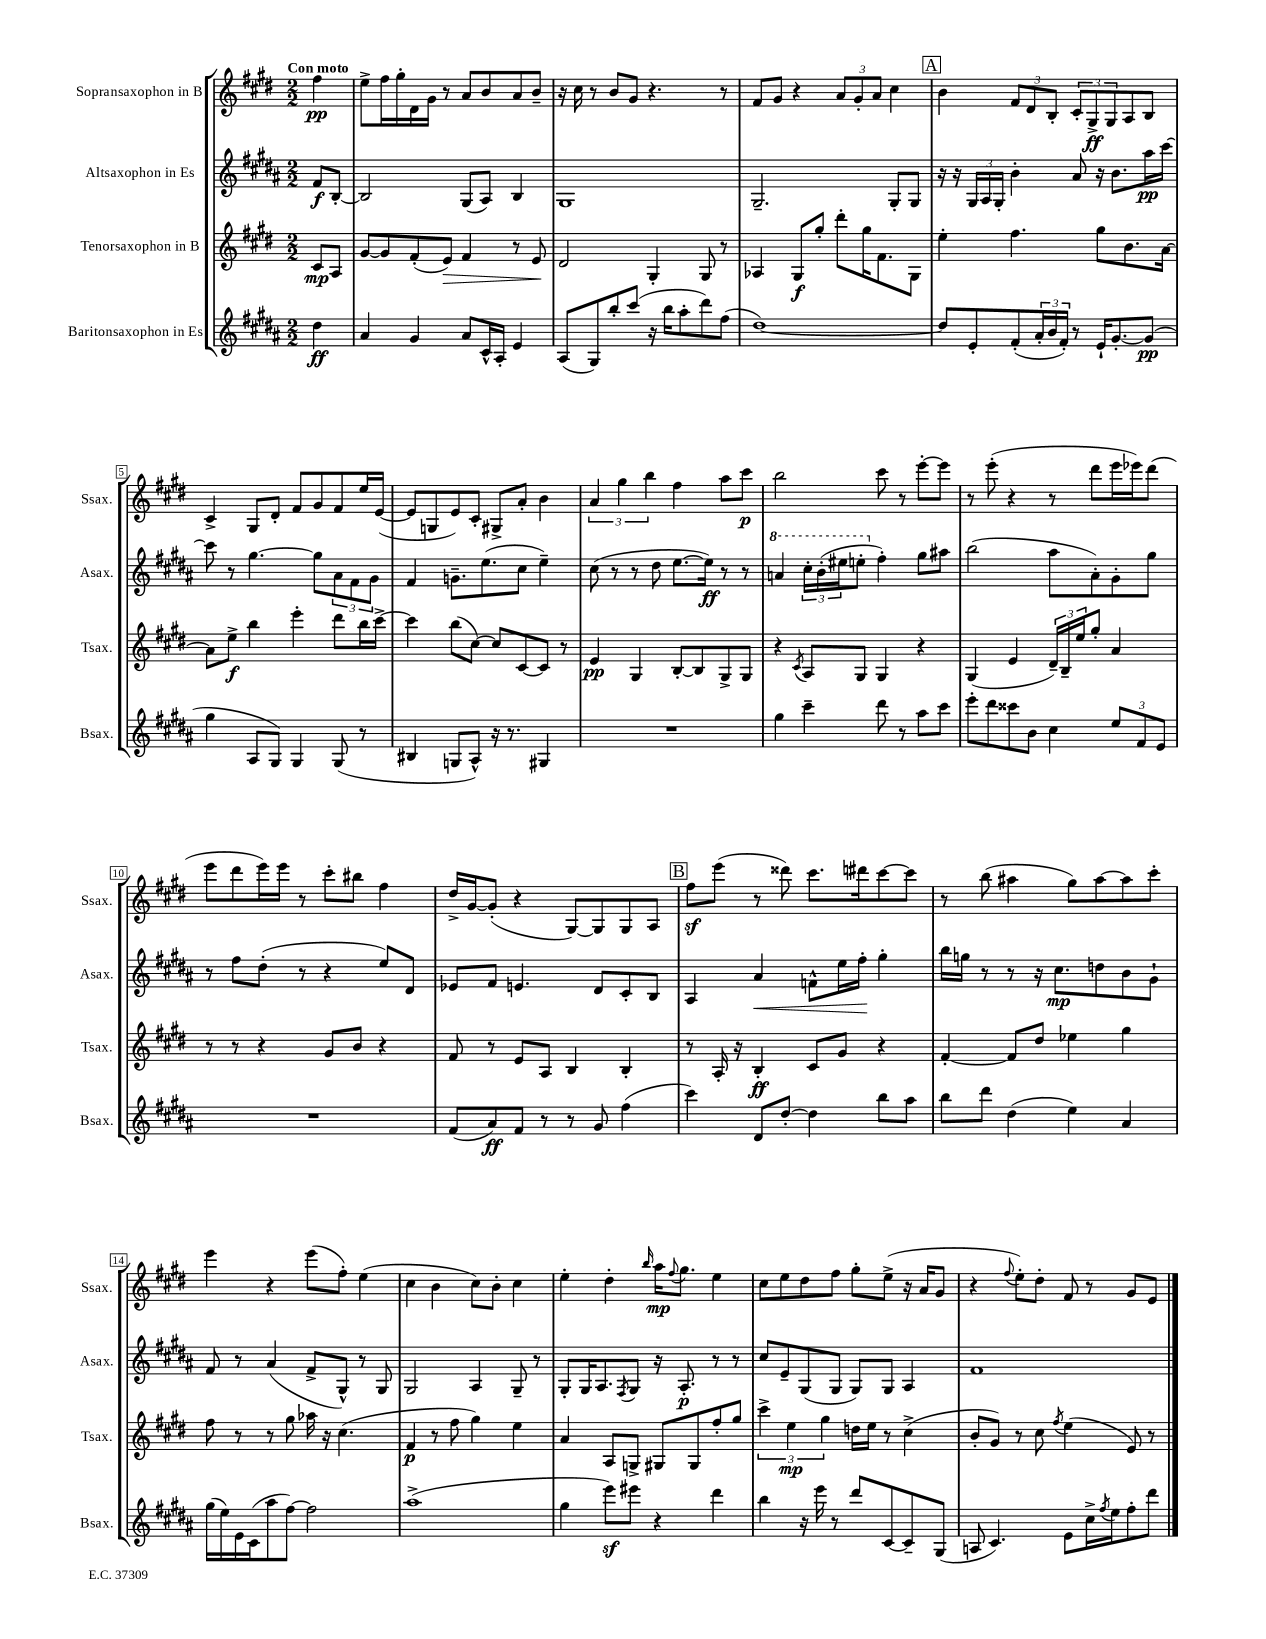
<<
\new StaffGroup <<
\new Staff = "s0" \with { instrumentName = "Sopransaxophon in B" shortInstrumentName = "Ssax." } {
    \clef treble \key e \major \numericTimeSignature \time 2/2 \partial 4 \tempo "Con moto"
    fis''4\pp |
    e''8-> fis''16 gis''16-. dis'16 gis'16 r8 a'8 b'8 a'8 b'8-- |
    r16 cis''16 r8 b'8 gis'8 r4. r8 |
    fis'8 gis'8 r4 \tuplet 3/2 { a'8 gis'8-. a'8 } cis''4 |
    \mark \markup { \box "A" } b'4 \tuplet 3/2 { fis'8 dis'8 b8-. } \tuplet 3/2 { cis'8-. gis8->\ff gis8 } a8 b8 |
    cis'4-> gis8 dis'8-. fis'8 gis'8 fis'8 e''16 e'16~( |
    e'8 g8 e'8) cis'8-. gis8-> a'8-. b'4 |
    \tuplet 3/2 { a'4 gis''4 b''4 } fis''4 a''8 cis'''8\p |
    b''2 cis'''8 r8 e'''8~-. e'''8 |
    r8 e'''8-.( r4 r8 dis'''8 e'''16 ees'''16) dis'''8( |
    e'''8 dis'''8 e'''16) e'''16 r8 cis'''8-. bis''8 fis''4 |
    dis''16-> gis'16~ gis'8-.( r4 gis8~) gis8 gis8 a8 |
    \mark \markup { \box "B" } fis''8\sf e'''8( r8 disis'''8) cis'''8. dis'''16 cis'''8~ cis'''8 |
    r8 b''8( ais''4 gis''8) ais''8~ ais''8 cis'''8-. |
    e'''4 r4 e'''8( fis''8-.) e''4( |
    cis''4 b'4 cis''8) b'8-. cis''4 |
    e''4-. dis''4-. \grace { b''16 } a''16\mp \appoggiatura { fis''8 } gis''8. e''4 |
    cis''8 e''8 dis''8 fis''8 gis''8-. e''8->( r16 a'16 gis'8 |
    r4 \appoggiatura { fis''8 } e''8-.) dis''8-. fis'8 r8 gis'8 e'8 \bar "|." |
}
\new Staff = "s1" \with { instrumentName = "Altsaxophon in Es" shortInstrumentName = "Asax." } {
    \clef treble \key b \major \numericTimeSignature \time 2/2 \partial 4
    fis'8\f b8~-. |
    b2 gis8( ais8) b4 |
    gis1 |
    gis2.-- gis8-. gis8 |
    \mark \markup { \box "A" } r16 r16 \tuplet 3/2 { gis16 ais16 gis16-. } b'4-. ais'8 r16 b'8. ais''16\pp cis'''16~ |
    cis'''8 r8 gis''4.~ gis''8 \tuplet 3/2 { ais'8 fis'8 gis'8 } |
    fis'4 g'8.-- e''8.( cis''8 e''4--) |
    cis''8( r8 r8 dis''8 e''8.~ e''16\ff) r8 r8 |
    \ottava #1 a''4 \tuplet 3/2 { cis'''16-. b''16-.( eis'''16 } e'''8-. \ottava #0 fis''4-.) gis''8 ais''8 |
    b''2( ais''8 ais'8-.) gis'8-. gis''8 |
    r8 fis''8 dis''8-.( r8 r4 e''8) dis'8 |
    ees'8 fis'8 e'4. dis'8 cis'8-. b8 |
    \mark \markup { \box "B" } ais4 ais'4\< f'8-^ e''16 fis''16-.\! gis''4-. |
    b''16 g''16 r8 r8 r16 cis''8.\mp d''8 b'8 gis'8-! |
    fis'8 r8 ais'4( fis'8-> gis8-^) r8 gis8 |
    gis2 ais4 gis8-- r8 |
    gis8-. gis16 ais8. \acciaccatura { fis8 } gis8 r16 ais8.-.\p r8 r8 |
    cis''8 e'8-- gis8( gis8 gis8) gis8 ais4 |
    fis'1 \bar "|." |
}
\new Staff = "s2" \with { instrumentName = "Tenorsaxophon in B" shortInstrumentName = "Tsax." } {
    \clef treble \key e \major \numericTimeSignature \time 2/2 \partial 4
    cis'8\mp a8 |
    gis'8~ gis'8 fis'8-.( e'8\>) fis'4 r8 e'8\! |
    dis'2 gis4-. gis8 r8 |
    aes4 gis8\f gis''8-. dis'''8-. gis''16 fis'8. gis8 |
    \mark \markup { \box "A" } e''4-. fis''4. gis''8 b'8. a'16~ |
    a'8 e''8->\f b''4 e'''4-. dis'''8 b''16 cis'''16~-> |
    cis'''4 b''8( cis''8~) cis''8 cis'8~ cis'8 r8 |
    e'4\pp gis4 b8~-. b8 gis8-> gis8 |
    r4 \acciaccatura { cis'8 } a8 gis8 gis4 r4 |
    gis4( e'4 \tuplet 3/2 { dis'16--) b16-- e''16 } gis''8-. a'4 |
    r8 r8 r4 gis'8 b'8 r4 |
    fis'8 r8 e'8 a8 b4 b4-. |
    \mark \markup { \box "B" } r8 a16-. r16 b4-.\ff cis'8 gis'8 r4 |
    fis'4~-. fis'8 dis''8 ees''4 gis''4 |
    fis''8 r8 r8 gis''8 aes''16 r16 cis''4.( |
    fis'4\p r8 fis''8 gis''4) e''4 |
    a'4 a8 g8-> gis8 gis8 fis''8-. gis''8 |
    \tuplet 3/2 { cis'''4-> e''4\mp gis''4 } d''16 e''16 r8 cis''4->( |
    b'8-. gis'8) r8 cis''8 \acciaccatura { fis''8 } e''4( e'8) r8 \bar "|." |
}
\new Staff = "s3" \with { instrumentName = "Baritonsaxophon in Es" shortInstrumentName = "Bsax." } {
    \clef treble \key b \major \numericTimeSignature \time 2/2 \partial 4
    dis''4\ff |
    ais'4 gis'4 ais'8 cis'16-^ ais16-. e'4 |
    ais8( gis8) b''8-. cis'''8( r16 b''16 ais''8-. dis'''8) fis''8( |
    dis''1~) |
    \mark \markup { \box "A" } dis''8 e'8-. fis'8-.( \tuplet 3/2 { ais'16-. b'16 fis'16-.) } r8 e'16-! gis'8.~-. gis'8\pp( |
    gis''4 ais8 gis8) gis4 gis8( r8 |
    bis4 g8 ais8-^) r16 r8. gis4 |
    R1 |
    gis''4 cis'''4-- dis'''8 r8 ais''8 cis'''8 |
    e'''8-. dis'''8 cisis'''8 b'8 cis''4 \tuplet 3/2 { e''8 fis'8 e'8 } |
    R1 |
    fis'8( ais'8\ff) fis'8 r8 r8 gis'8 fis''4( |
    \mark \markup { \box "B" } cis'''4) dis'8 dis''8~-. dis''4 b''8 ais''8 |
    b''8 dis'''8 dis''4( e''4) ais'4 |
    gis''16( e''16) e'16 cis'16( ais''8 fis''8~) fis''2 |
    ais''1->( |
    gis''4 e'''8\sf) eis'''8 r4 dis'''4 |
    b''4 r16 e'''16 r8 dis'''8 cis'8~ cis'8-- gis8( |
    a8 cis'4.) e'8 cis''16-> \acciaccatura { fis''8 } e''16 fis''8-. dis'''8 \bar "|." |
}
>>
>>
\layout { \context { \Score \override BarNumber.stencil = #(make-stencil-boxer 0.1 0.3 ly:text-interface::print) } }
